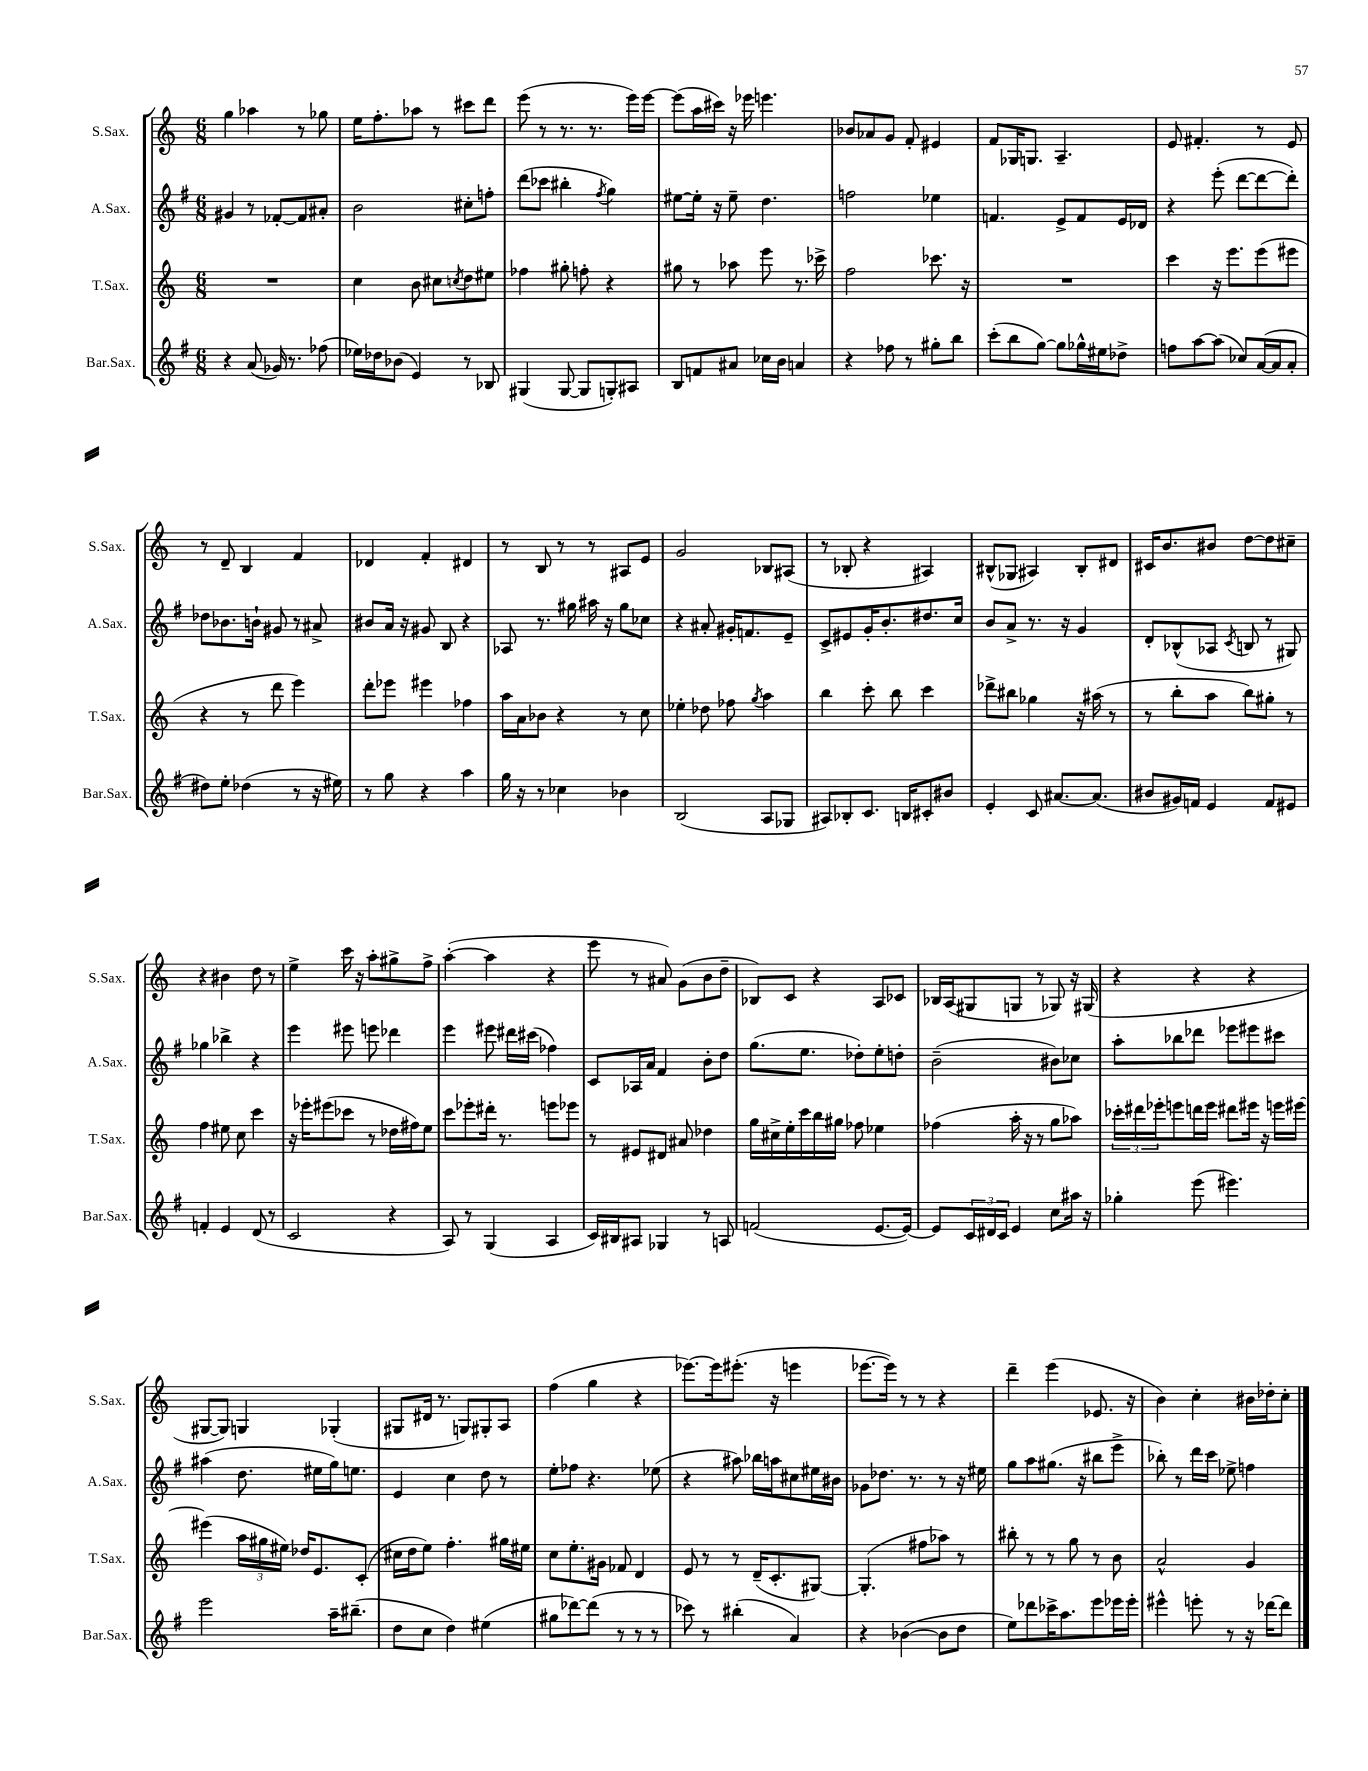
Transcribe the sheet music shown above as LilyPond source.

<<
\new StaffGroup <<
\new Staff = "s0" \with { instrumentName = "S.Sax." shortInstrumentName = "S.Sax." } {
    \clef treble \key c \major \numericTimeSignature \time 6/8
    g''4 aes''4 r8 ges''8 |
    e''16 f''8.-. aes''8 r8 cis'''8 d'''8 |
    e'''8( r8 r8. r8. e'''16) e'''16~ |
    e'''8( a''16 cis'''16) r16 ees'''16 e'''4. |
    bes'8 aes'8 g'8 f'8-. eis'4 |
    f'8 ges16 g8. a4.-- |
    e'8 fis'4.-. r8 e'8 |
    r8 d'8-- b4 f'4 |
    des'4 f'4-. dis'4 |
    r8 b8 r8 r8 ais8 e'8 |
    g'2 bes8 ais8( |
    r8 bes8-. r4 ais4) |
    bis8-^( ges8 ais4) bis8-. dis'8 |
    cis'16 b'8. bis'8 d''8~ d''8 cis''8-- |
    r4 bis'4 d''8 r8 |
    e''4-> c'''16 r16 a''8-. gis''8-> f''8-> |
    a''4~-.( a''4 r4 |
    e'''8 r8 ais'8) g'8( b'8 d''8-- |
    bes8) c'8 r4 a8 ces'8 |
    bes16 a16( gis8 g8 r8 ges8) r16 gis16( |
    r4 r4 r4 |
    gis8~ gis8) g4 ges4-.( |
    gis8 dis'16 r8. g8) gis8-. a8 |
    f''4( g''4 r4 |
    ees'''8.~) ees'''16 eis'''8.-.( r16 e'''4 |
    ees'''8.~ ees'''16) r8 r8 r4 |
    d'''4-- e'''4( ees'8. r16 |
    b'4) c''4-. bis'16 des''16-. c''8-. \bar "|." |
}
\new Staff = "s1" \with { instrumentName = "A.Sax." shortInstrumentName = "A.Sax." } {
    \clef treble \key g \major \numericTimeSignature \time 6/8
    gis'4 r8 fes'8~-. fes'8 ais'8-. |
    b'2 cis''8-. f''8-. |
    d'''8( ces'''8 bis''4-. \acciaccatura { fis''8 } g''4) |
    eis''8~ eis''16-. r16 eis''8-- d''4. |
    f''2 ees''4 |
    f'4. e'8-> f'8 e'16 des'16 |
    r4 e'''8-.( d'''8~ d'''8~ d'''8-.) |
    des''8 bes'8. b'16-! gis'8 r8 ais'8-> |
    bis'8 a'16 r16 gis'8 b8 r4 |
    aes8 r8. gis''16 ais''16 r16 gis''8 ces''8 |
    r4 ais'8-. gis'16-. f'8. e'8-- |
    c'8-> eis'8 g'16-. b'8.-. dis''8. c''16 |
    b'8 a'8-> r8. r16 g'4 |
    d'8-. bes8-^( aes8 \acciaccatura { c'8 } b8 r8 gis8) |
    ges''4 bes''4-> r4 |
    e'''4 eis'''8 e'''8 des'''4 |
    e'''4 eis'''8 dis'''16 cis'''16( fes''4) |
    c'8 aes16 a'16 fis'4 b'8-. d''8 |
    g''8.( e''8. des''8-.) e''8-. d''8-. |
    b'2--( bis'8) ces''8 |
    a''8-. bes''8 des'''8 ees'''8 eis'''8 cis'''8 |
    ais''4( d''8. eis''16 g''16) e''8. |
    e'4 c''4 d''8 r8 |
    e''8-. fes''8 r4. ees''8( |
    r4 ais''8) bes''16 a''16 cis''8 eis''16 bis'16 |
    ges'8 des''8. r8. r8 r16 eis''16 |
    g''8 a''8 gis''8.( r16 bis''8 e'''8-> |
    bes''8-.) r8 d'''16 c'''16 ees''8-> f''4 \bar "|." |
}
\new Staff = "s2" \with { instrumentName = "T.Sax." shortInstrumentName = "T.Sax." } {
    \clef treble \key c \major \numericTimeSignature \time 6/8
    R2. |
    c''4 b'8 cis''8 \acciaccatura { c''8 } d''8 eis''8 |
    fes''4 gis''8-. f''8-. r4 |
    gis''8 r8 aes''8 e'''8 r8. ces'''16-> |
    f''2 ces'''8. r16 |
    R2. |
    c'''4 r16 e'''8. e'''8( eis'''8 |
    r4 r8 d'''8 e'''4) |
    d'''8-. ees'''8 eis'''4 fes''4 |
    a''16 a'16 bes'8 r4 r8 c''8 |
    ees''4-. des''8 fes''8 \acciaccatura { g''8 } a''4 |
    b''4 c'''8-. b''8 c'''4 |
    des'''8-> bis''8 ges''4 r16 ais''16( r8 |
    r8 b''8-. a''8 b''8) gis''8-. r8 |
    f''4 eis''8 c''8 c'''4 |
    r16 ees'''16-. eis'''8( ces'''8 r8 des''16 fis''16) e''8 |
    c'''8 ees'''8-. dis'''16-. r8. e'''8 ees'''8 |
    r8 eis'8 dis'8 ais'8 des''4 |
    g''16 cis''16-> e''16-. c'''16 b''16 gis''16 fes''8 ees''4 |
    fes''4( a''16-. r16 r8 g''8 aes''8) |
    \tuplet 3/2 { ces'''16-. dis'''16 ees'''16-. } e'''8 d'''16 e'''16 dis'''8 eis'''16 r16 e'''16 eis'''16~ |
    eis'''4( \tuplet 3/2 { a''16 gis''16 eis''16) } des''16 e'8. c'8-.( |
    cis''16 d''16 e''8) f''4.-. gis''16 eis''16 |
    c''8 e''8.-. gis'16 fes'8 d'4 |
    e'8 r8 r8 d'16--( c'8.-. gis8~) |
    gis4.-.( fis''8 aes''8) r8 |
    bis''8-. r8 r8 g''8 r8 b'8 |
    a'2-^ g'4 \bar "|." |
}
\new Staff = "s3" \with { instrumentName = "Bar.Sax." shortInstrumentName = "Bar.Sax." } {
    \clef treble \key g \major \numericTimeSignature \time 6/8
    r4 a'8( ges'16) r8. fes''8( |
    ees''16) des''16 bes'8( e'4) r8 bes8 |
    gis4( gis8~ gis8 g8-.) ais8 |
    b8 f'8 ais'8 ces''16 b'16 a'4 |
    r4 fes''8 r8 gis''8-. b''8 |
    c'''8-.( b''8 g''8~) g''8 ges''16-^ eis''16 des''8-> |
    f''8 a''8~ a''8( ces''8) a'16~( a'16 a'8-. |
    dis''8) e''8-. des''4( r8 r16 eis''16) |
    r8 g''8 r4 a''4 |
    g''16 r16 r8 ces''4 bes'4 |
    b2( a8 ges8 |
    ais8) bes8-. c'8. b16 cis'8-. bis'8 |
    e'4-. c'8 ais'8.~ ais'8.( |
    bis'8 gis'16) f'16 e'4 f'8 eis'8 |
    f'4-. e'4 d'8( r8 |
    c'2 r4 |
    a8) r8 g4( a4 |
    c'16) bis16 ais8 ges4 r8 a8 |
    f'2( e'8.~ e'16~) |
    e'8 \tuplet 3/2 { c'16 dis'16 c'16 } e'4 c''8 ais''16 r16 |
    ges''4-. e'''8( eis'''4.) |
    e'''2 a''16-- bis''8.--( |
    d''8 c''8 d''4) eis''4( |
    gis''8 des'''8~) des'''8( r8 r8 r8 |
    ces'''8) r8 bis''4-.( a'4) |
    r4 bes'4~( bes'8 d''8 |
    e''8) des'''8 ces'''16-> a''8. e'''8 ees'''16 ees'''16-. |
    eis'''4-^ e'''8-. r8 r16 des'''16~ des'''8 \bar "|." |
}
>>
>>
\layout { \context { \Score \remove "Bar_number_engraver" } }
